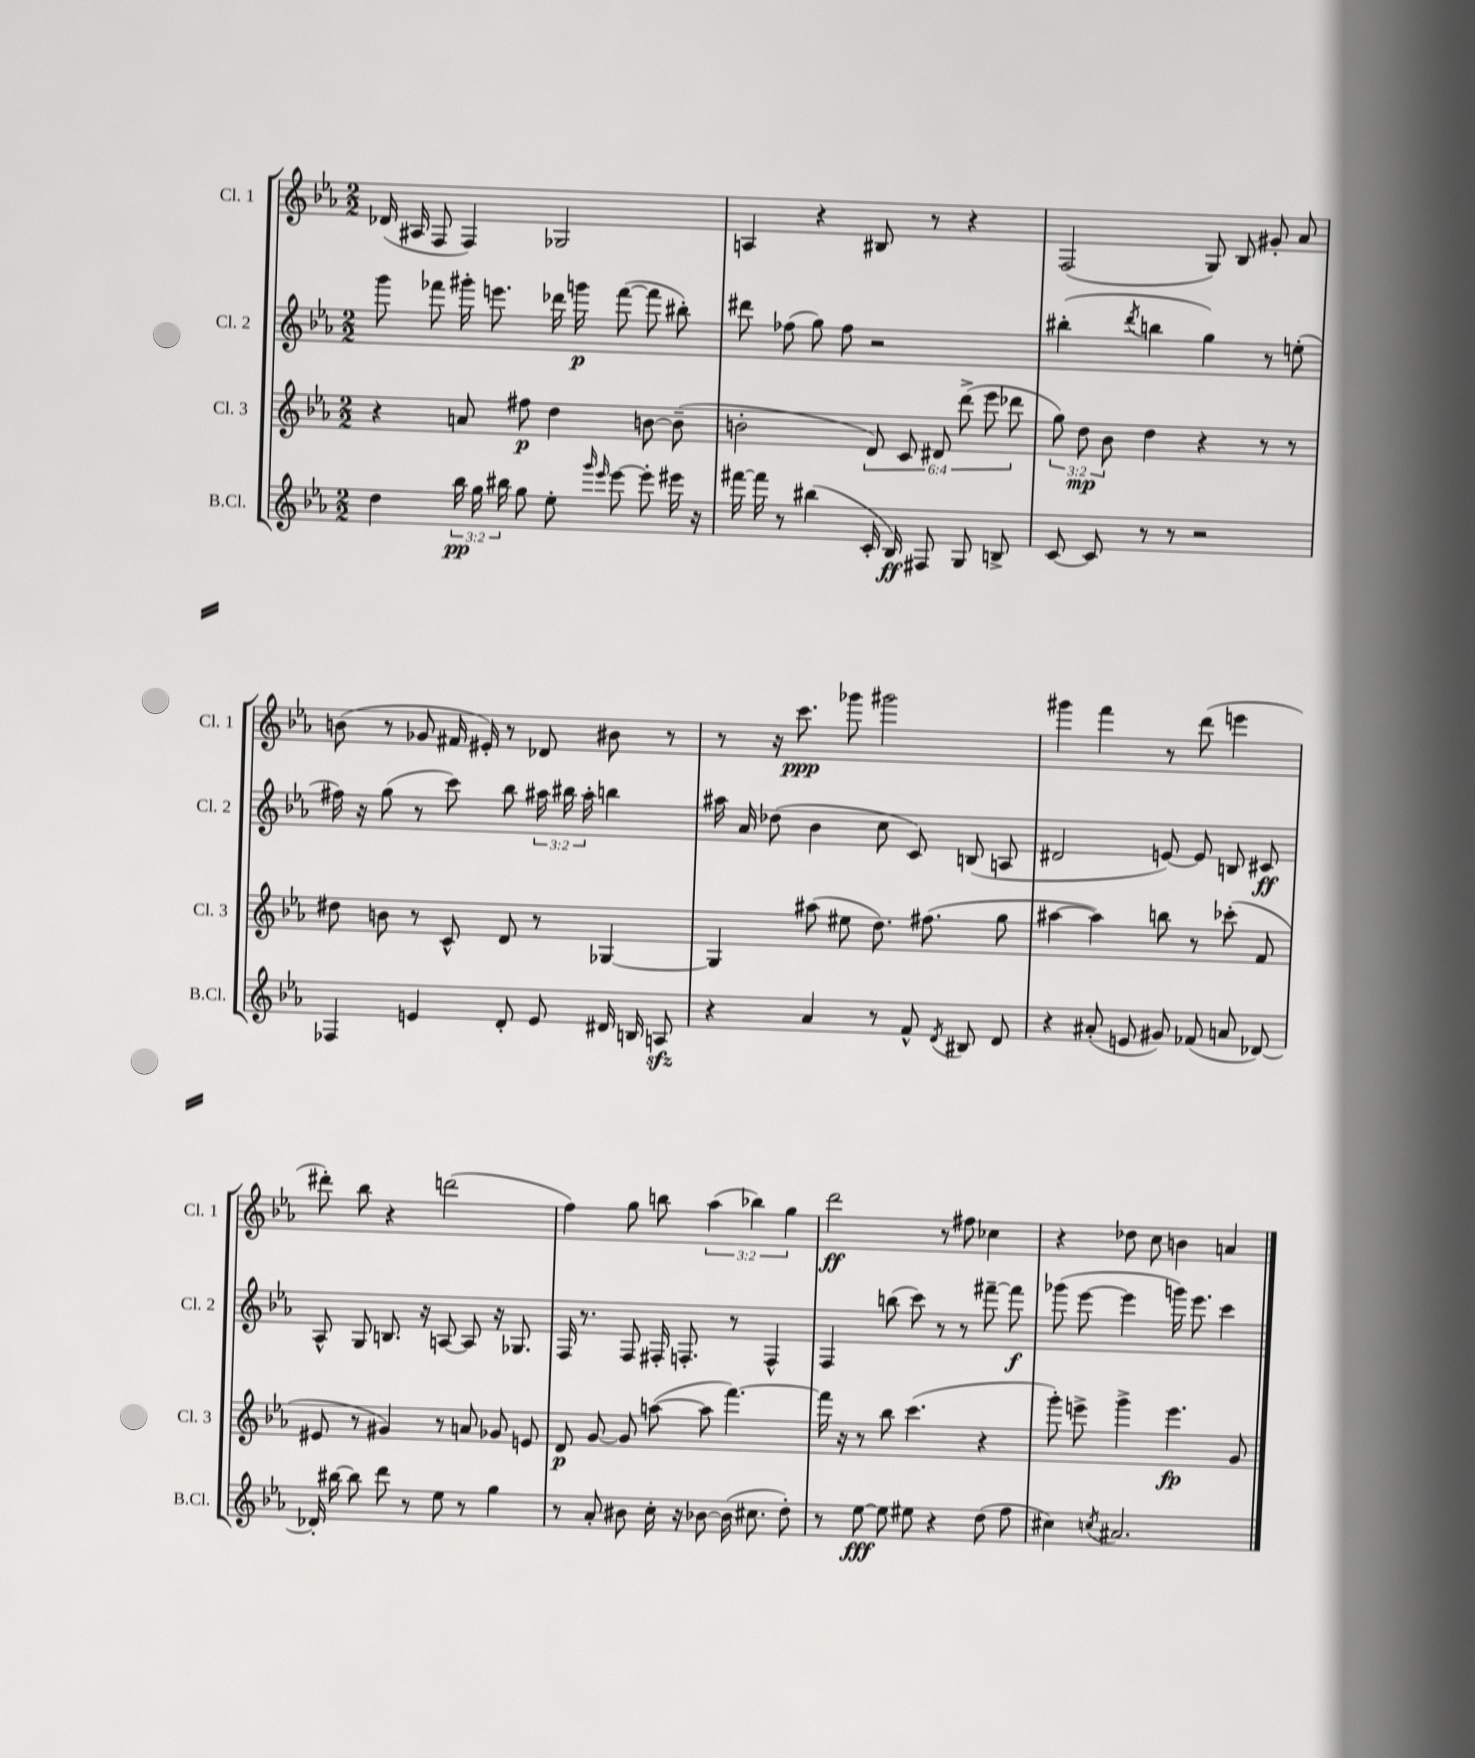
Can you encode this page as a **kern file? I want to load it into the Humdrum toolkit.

**kern	**dynam	**kern	**dynam	**kern	**dynam	**kern	**dynam
*part4	*part4	*part3	*part3	*part2	*part2	*part1	*part1
*staff4	*staff4	*staff3	*staff3	*staff2	*staff2	*staff1	*staff1
*I"B.Cl.	*	*I"Cl. 3	*	*I"Cl. 2	*	*I"Cl. 1	*
*I'B.Cl.	*	*I'Cl. 3	*	*I'Cl. 2	*	*I'Cl. 1	*
*clefG2	*	*clefG2	*	*clefG2	*	*clefG2	*
*k[b-e-a-]	*	*k[b-e-a-]	*	*k[b-e-a-]	*	*k[b-e-a-]	*
*M2/2	*	*M2/2	*	*M2/2	*	*M2/2	*
=25	=25	=25	=25	=25	=25	=25	=25
4dd\	.	4r	.	8ggg\	.	(16d-X/	.
.	.	.	.	.	.	16A#X/	.
.	.	.	.	8fff-X\	.	8F/	.
24bb-\	pp	8an/	.	16ggg#X'\	.	4F/)	.
24gg\	.	.	.	.	.	.	.
.	.	.	.	8.eeen\	.	.	.
24bb#X\	.	.	.	.	.	.	.
8gg\	.	8ff#X\	p	.	.	.	.
8ee-'\	.	4dd\	.	16ddd-X\	.	2G-X/	.
.	.	.	.	16gggn\	p	.	.
16qqggg/	.	.	.	.	.	.	.
16qqeee-/	.	.	.	.	.	.	.
[8eee-\	.	.	.	([8fff-\	.	.	.
8eee-'\]	.	[8bn\	.	8fff-\]	.	.	.
16eee#X\	.	(8b~\]	.	8bb#X'\)	.	.	.
16r	.	.	.	.	.	.	.
=26	=26	=26	=26	=26	=26	=26	=26
[16fff#X\	.	2bn'\	.	8ddd#X\	.	4An/	.
16fff#\]	.	.	.	.	.	.	.
8r	.	.	.	(8ff-X\	.	.	.
(4bb#X\	.	.	.	8gg\)	.	4r	.
.	.	.	.	8ff-\	.	.	.
16c'/	.	12d/)	.	2r	.	8B#X/	.
16B-/)	ff	.	.	.	.	.	.
.	.	12c/	.	.	.	.	.
8F#X/	.	.	.	.	.	8r	.
.	.	12d#X/	.	.	.	.	.
8G/	.	(12ddd^\	.	.	.	4r	.
.	.	12eee-\	.	.	.	.	.
8Bn^/	.	.	.	.	.	.	.
.	.	12ddd-X\	.	.	.	.	.
=27	=27	=27	=27	=27	=27	=27	=27
[8c/	.	12gg\)	.	(4bb#X'\	.	(2F/	.
.	.	12dd\	mp	.	.	.	.
8c/]	.	.	.	.	.	.	.
.	.	12b-\	.	.	.	.	.
.	.	.	.	8qddd/	.	.	.
8r	.	4dd\	.	4bbn\	.	.	.
8r	.	.	.	.	.	.	.
2r	.	4r	.	4gg\)	.	8G/)	.
.	.	.	.	.	.	8B-/	.
.	.	8r	.	8r	.	8g#X'/	.
.	.	8r	.	(8een'\	.	8a-/	.
!!LO:LB:g=z
=28	=28	=28	=28	=28	=28	=28	=28
4F-X/	.	8dd#X\	.	16ff#X\)	.	(8bn\	.
.	.	.	.	16r	.	.	.
.	.	8bn\	.	(8gg\	.	8r	.
4en/	.	8r	.	8r	.	8g-X/	.
.	.	8c^^/	.	8ccc\)	.	16f#X/	.
.	.	.	.	.	.	16e#X'/)	.
8d'/	.	8d/	.	8bb-\	.	8r	.
8e/	.	8r	.	24aa#X\	.	8d-X/	.
.	.	.	.	24bb#X\	.	.	.
.	.	.	.	24aa#'\	.	.	.
16d#X/	.	[4G-X/	.	4bbn\	.	8b#X\	.
16Bn/	.	.	.	.	.	.	.
8Anzz/	.	.	.	.	.	8r	.
=29	=29	=29	=29	=29	=29	=29	=29
4r	.	4G-/]	.	16aa#X\	.	8r	.
.	.	.	.	16a-/	.	.	.
.	.	.	.	(8dd-X\	.	16r	.
.	.	.	.	.	.	8.ccc\	ppp
4a-/	.	(8aa#X\	.	4b-\	.	.	.
.	.	8ee#X\	.	.	.	8ggg-X\	.
8r	.	8.dd\)	.	8cc\	.	2ggg#X\	.
8f^^/	.	.	.	8c/)	.	.	.
.	.	(8.ff#X\	.	.	.	.	.
8qd/	.	.	.	.	.	.	.
8B#X/	.	.	.	(8Bn/	.	.	.
8d/	.	8gg\	.	8An/	.	.	.
=30	=30	=30	=30	=30	=30	=30	=30
4r	.	[4aa#X\	.	2d#X/	.	4ggg#X\	.
(8a#X'/	.	4aa#\])	.	.	.	4fff\	.
8en/	.	.	.	.	.	.	.
8g#X/)	.	8bbn\	.	[8en/)	.	8r	.
(8f-X/	.	8r	.	8e/]	.	(8ddd\	.
8an/	.	(8ccc-X'\	.	8Bn/	.	4eeen\	.
[8d-X/)	.	8f/	.	8c#X/	ff	.	.
!!LO:LB:g=z
=31	=31	=31	=31	=31	=31	=31	=31
16d-X'/]	.	8e#X/	.	8A-^^/	.	8ddd#X'\)	.
[16bb#X\	.	.	.	.	.	.	.
8bb#\]	.	8r	.	8G/	.	8bb-\	.
8ddd\	.	4g#X/)	.	8.Bn/	.	4r	.
8r	.	.	.	.	.	.	.
.	.	.	.	16r	.	.	.
8ee-\	.	8r	.	[8An/	.	(2dddn\	.
8r	.	8an/	.	8A/]	.	.	.
4gg\	.	8g-X/	.	16r	.	.	.
.	.	.	.	8.G-X/	.	.	.
.	.	8en/	.	.	.	.	.
=32	=32	=32	=32	=32	=32	=32	=32
8r	.	8d/	p	16F/	.	4ff\)	.
.	.	.	.	8.r	.	.	.
8a-'/	.	[8g/	.	.	.	.	.
8b#X\	.	8g/]	.	8F/	.	8gg\	.
16cc'\	.	([8aan\	.	16F#X'/	.	8bbn\	.
16r	.	.	.	8.Fn'/	.	.	.
[8b-X\	.	8aa\]	.	.	.	(6aa-\	.
(16b-\]	.	[4.fff\)	.	8r	.	.	.
.	.	.	.	.	.	6bb-X\)	.
8.cc#X\	.	.	.	.	.	.	.
.	.	.	.	4F^^/	.	.	.
.	.	.	.	.	.	6gg\	.
8dd'\)	.	.	.	.	.	.	.
=33	=33	=33	=33	=33	=33	=33	=33
8r	.	16fff\]	.	4F/	.	2ddd\	ff
.	.	16r	.	.	.	.	.
[8ee-\	fff	8r	.	.	.	.	.
8ee-\]	.	8bb-\	.	(8bbn\	.	.	.
8ee#X\	.	(4.ccc\	.	8ccc\)	.	.	.
4r	.	.	.	8r	.	8r	.
.	.	.	.	8r	.	8ff#X\	.
(8dd\	.	4r	.	[8fff#X~\	.	4cc-X\	.
8ff\	.	.	.	8fff#\]	f	.	.
=34	=34	=34	=34	=34	=34	=34	=34
4cc#X\)	.	8ggg'\)	.	(8ggg-X\	.	4r	.
.	.	8eeen^\	.	[8eee-\	.	.	.
8qccn/	.	.	.	.	.	.	.
2.a#X/	.	4ggg^\	.	4eee-\]	.	8dd-X\	.
.	.	.	.	.	.	8cc\	.
.	.	4.eee\	fp	16gggn\)	.	4bn\	.
.	.	.	.	8.eee-\	.	.	.
.	.	.	.	4ccc\	.	4an/	.
.	.	8g/	.	.	.	.	.
==	==	==	==	==	==	==	==
*-	*-	*-	*-	*-	*-	*-	*-
